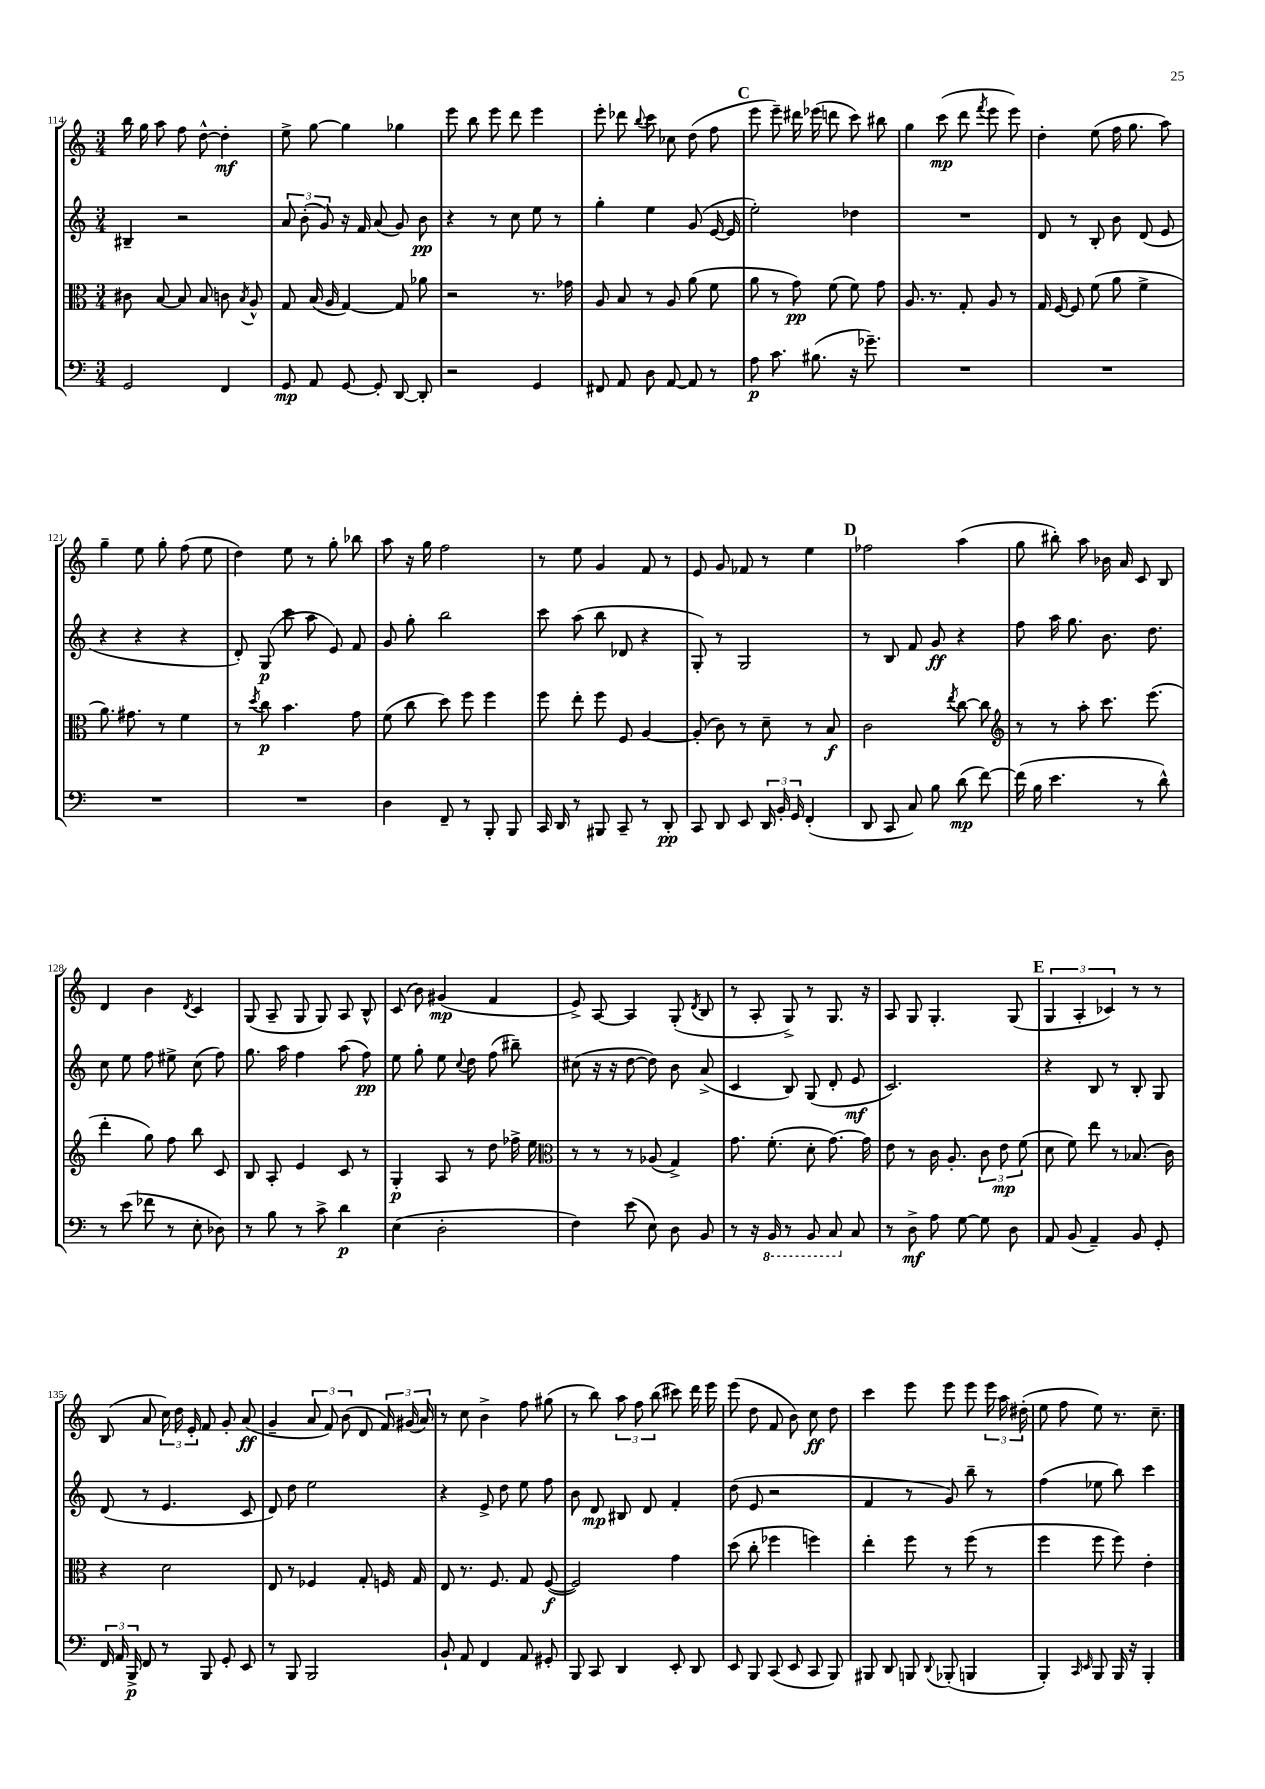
<<
\new StaffGroup <<
\new Staff = "s0" {
    \clef treble \key c \major \numericTimeSignature \time 3/4
    \autoBeamOff b''16 g''16 a''8 f''8 d''8~-^ d''4-.\mf |
    e''8-> g''8~ g''4 ges''4 |
    e'''8 b''8 e'''8 d'''8 e'''4 |
    e'''8-. des'''8 \appoggiatura { b''8 } c'''8 ces''8 d''8( f''8 |
    \mark \markup { \bold "C" } e'''8 e'''8--) dis'''16 ees'''16( d'''8 c'''8) bis''8 |
    g''4 c'''8\mp( d'''8 \acciaccatura { f'''8 } e'''8 e'''8) |
    d''4-. e''8( f''16 g''8. a''8) |
    g''4-- e''8 g''8-. f''8( e''8 |
    d''4) e''8 r8 g''8-. bes''8 |
    a''8 r16 g''16 f''2 |
    r8 e''8 g'4 f'8 r8 |
    e'8 g'8 fes'8 r8 e''4 |
    \mark \markup { \bold "D" } fes''2 a''4( |
    g''8 bis''8-.) a''8 bes'16 a'16 c'8 b8 |
    d'4 b'4 \acciaccatura { d'8 } c'4 |
    g8( a8-- g8 g8) a8 b8-^ |
    c'8( b'8) gis'4\mp( f'4 |
    e'8->) a8~ a4 g8-.( \acciaccatura { d'8 } b8 |
    r8 a8-. g8->) r8 g8. r16 |
    a8 g8 g4.-. g8( |
    \mark \markup { \bold "E" } \tuplet 3/2 { g4 a4-. ces'4) } r8 r8 |
    b8( a'8 \tuplet 3/2 { c''16) d''16 e'16-. } f'8 g'8-. a'8\ff( |
    g'4-- \tuplet 3/2 { a'8 f'8) b'8( } d'8 \tuplet 3/2 { f'16) gis'16( a'16) } |
    r8 c''8 b'4-> f''8 gis''8( |
    r8 b''8) \tuplet 3/2 { a''8 f''8 b''8( } cis'''8) d'''16 e'''16 |
    e'''8( d''8 f'8 b'8) c''8\ff d''8 |
    c'''4 e'''8 e'''8 e'''8 \tuplet 3/2 { e'''16 a''16 dis''16-.( } |
    e''8 f''8 e''8) r8. c''8.-- \bar "|." |
}
\new Staff = "s1" {
    \clef treble \key c \major \numericTimeSignature \time 3/4
    \autoBeamOff bis4-- r2 |
    \tuplet 3/2 { a'8 b'8-.( g'8) } r16 f'16 a'8( g'8) b'8\pp |
    r4 r8 c''8 e''8 r8 |
    g''4-. e''4 g'8( e'16~ e'16 |
    \mark \markup { \bold "C" } e''2-.) des''4 |
    R2. |
    d'8 r8 b8-. b'8 d'8( e'8 |
    r4 r4 r4 |
    d'8-.) g8\p( c'''8 a''8 e'8) f'8 |
    g'8 g''8-. b''2 |
    c'''8 a''8( b''8 des'8 r4 |
    g8-.) r8 g2 |
    \mark \markup { \bold "D" } r8 b8 f'8 g'8\ff r4 |
    f''8 a''16 g''8. b'8. d''8. |
    c''8 e''8 f''8 eis''8-> c''8( f''8) |
    g''8. a''16 f''4 a''8( f''8\pp) |
    e''8 g''8-. e''8 \appoggiatura { c''8 } d''8 f''8( bis''8--) |
    cis''8( r16 r16 d''8~ d''8) b'8 a'8->( |
    c'4 b8) g8( d'8-. e'8\mf |
    c'2.) |
    \mark \markup { \bold "E" } r4 b8 r8 b8-. g8 |
    d'8( r8 e'4. c'8 |
    d'8) d''8 e''2 |
    r4 e'8-> d''8 e''8 f''8 |
    b'8 d'8\mp bis8 d'8 f'4-. |
    d''8( e'8 r2 |
    f'4 r8 g'8) b''8-- r8 |
    f''4( ees''8 b''8) c'''4 \bar "|." |
}
\new Staff = "s2" {
    \clef alto \key c \major \numericTimeSignature \time 3/4
    \autoBeamOff cis'8 b8~ b8 b8 c'8 \acciaccatura { b8 } a8-^ |
    g8 b16( a16 g4~) g8 aes'8 |
    r2 r8. ges'16 |
    a8 b8 r8 a8 a'8( f'8 |
    \mark \markup { \bold "C" } a'8 r8 g'8\pp) f'8( f'8) g'8 |
    a8. r8. g8-. a8 r8 |
    g16 f16~ f8 f'8( a'8 f'4-> |
    a'8.) gis'8. r8 f'4 |
    r8 \acciaccatura { d''8 } c''8\p b'4. g'8 |
    f'8( c''8 d''8) f''8 f''4 |
    f''8 e''8-. f''8 f8 a4~ |
    a8-.( c'8) r8 d'8-- r8 b8\f |
    \mark \markup { \bold "D" } c'2 \acciaccatura { e''8 } c''8~ c''8 |
    \clef treble r8 r8 a''8-. c'''8. e'''8.( |
    d'''4-. g''8) f''8 b''8 c'8 |
    b8 a8-. e'4 c'8 r8 |
    g4-.\p a8 r8 d''8 fes''16-> e''16 |
    \clef alto r8 r8 r8 aes8( g4->) |
    g'8. f'8.-.( d'8-. g'8.~) g'16 |
    e'8 r8 c'16 a8.-. \tuplet 3/2 { c'8 e'8\mp f'8( } |
    \mark \markup { \bold "E" } d'8 f'8) e''8 r8 bes8.( c'16) |
    r4 d'2 |
    e8 r8 fes4 g8-. f16 g16 |
    e8 r8. f8. g8 f8~\f( |
    f2) g'4 |
    d''8( c''8-. fes''4 f''4) |
    e''4-. f''8 r8 f''8( r8 |
    f''4 f''8 f''8) e'4-. \bar "|." |
}
\new Staff = "s3" {
    \clef bass \key c \major \numericTimeSignature \time 3/4
    \autoBeamOff g,2 f,4 |
    g,8\mp a,8 g,8~ g,8-. d,8~ d,8-. |
    r2 g,4 |
    fis,8 a,8 d8 a,8~ a,8 r8 |
    \mark \markup { \bold "C" } a8\p c'8. bis8.( r16 ges'8.--) |
    R2. |
    R2. |
    R2. |
    R2. |
    d4 f,8-- r8 b,,8-. b,,8 |
    c,16 d,16 r8 bis,,8 c,8-- r8 d,8-.\pp |
    c,8 d,8 e,8 \tuplet 3/2 { d,16 b,16-. g,16 } f,4-.( |
    \mark \markup { \bold "D" } d,8 c,8 c8) b8 d'8\mp( f'8~) |
    f'16( b16 e'4. r8 d'8-^) |
    r8 e'8( fes'8 r8 e8-. des8) |
    r8 b8 r8 c'8-> d'4\p |
    e4( d2-. |
    f4) e'8( e8) d8 b,8 |
    r8 r16 \ottava #-1 b,,16 r8 b,,8 c,8 \ottava #0 c8 |
    r8 d8->\mf a8 g8~ g8 d8 |
    \mark \markup { \bold "E" } a,8 b,8( a,4--) b,8 g,8-. |
    \tuplet 3/2 { f,16 a,16 b,,16->\p } f,8 r8 b,,8 g,8-. e,8 |
    r8 b,,8 b,,2 |
    b,8-! a,8 f,4 a,8 gis,8-. |
    b,,8 c,8 d,4 e,8-. d,8 |
    e,8 b,,8 c,8( e,8 c,8 b,,8) |
    bis,,8 d,8 b,,8 \appoggiatura { d,8 } bes,,8-.( b,,4 |
    b,,4-.) \grace { c,16 e,16 } b,,8 b,,16 r16 b,,4-. \bar "|." |
}
>>
>>
\layout { \context { \Score currentBarNumber = #114 } }
